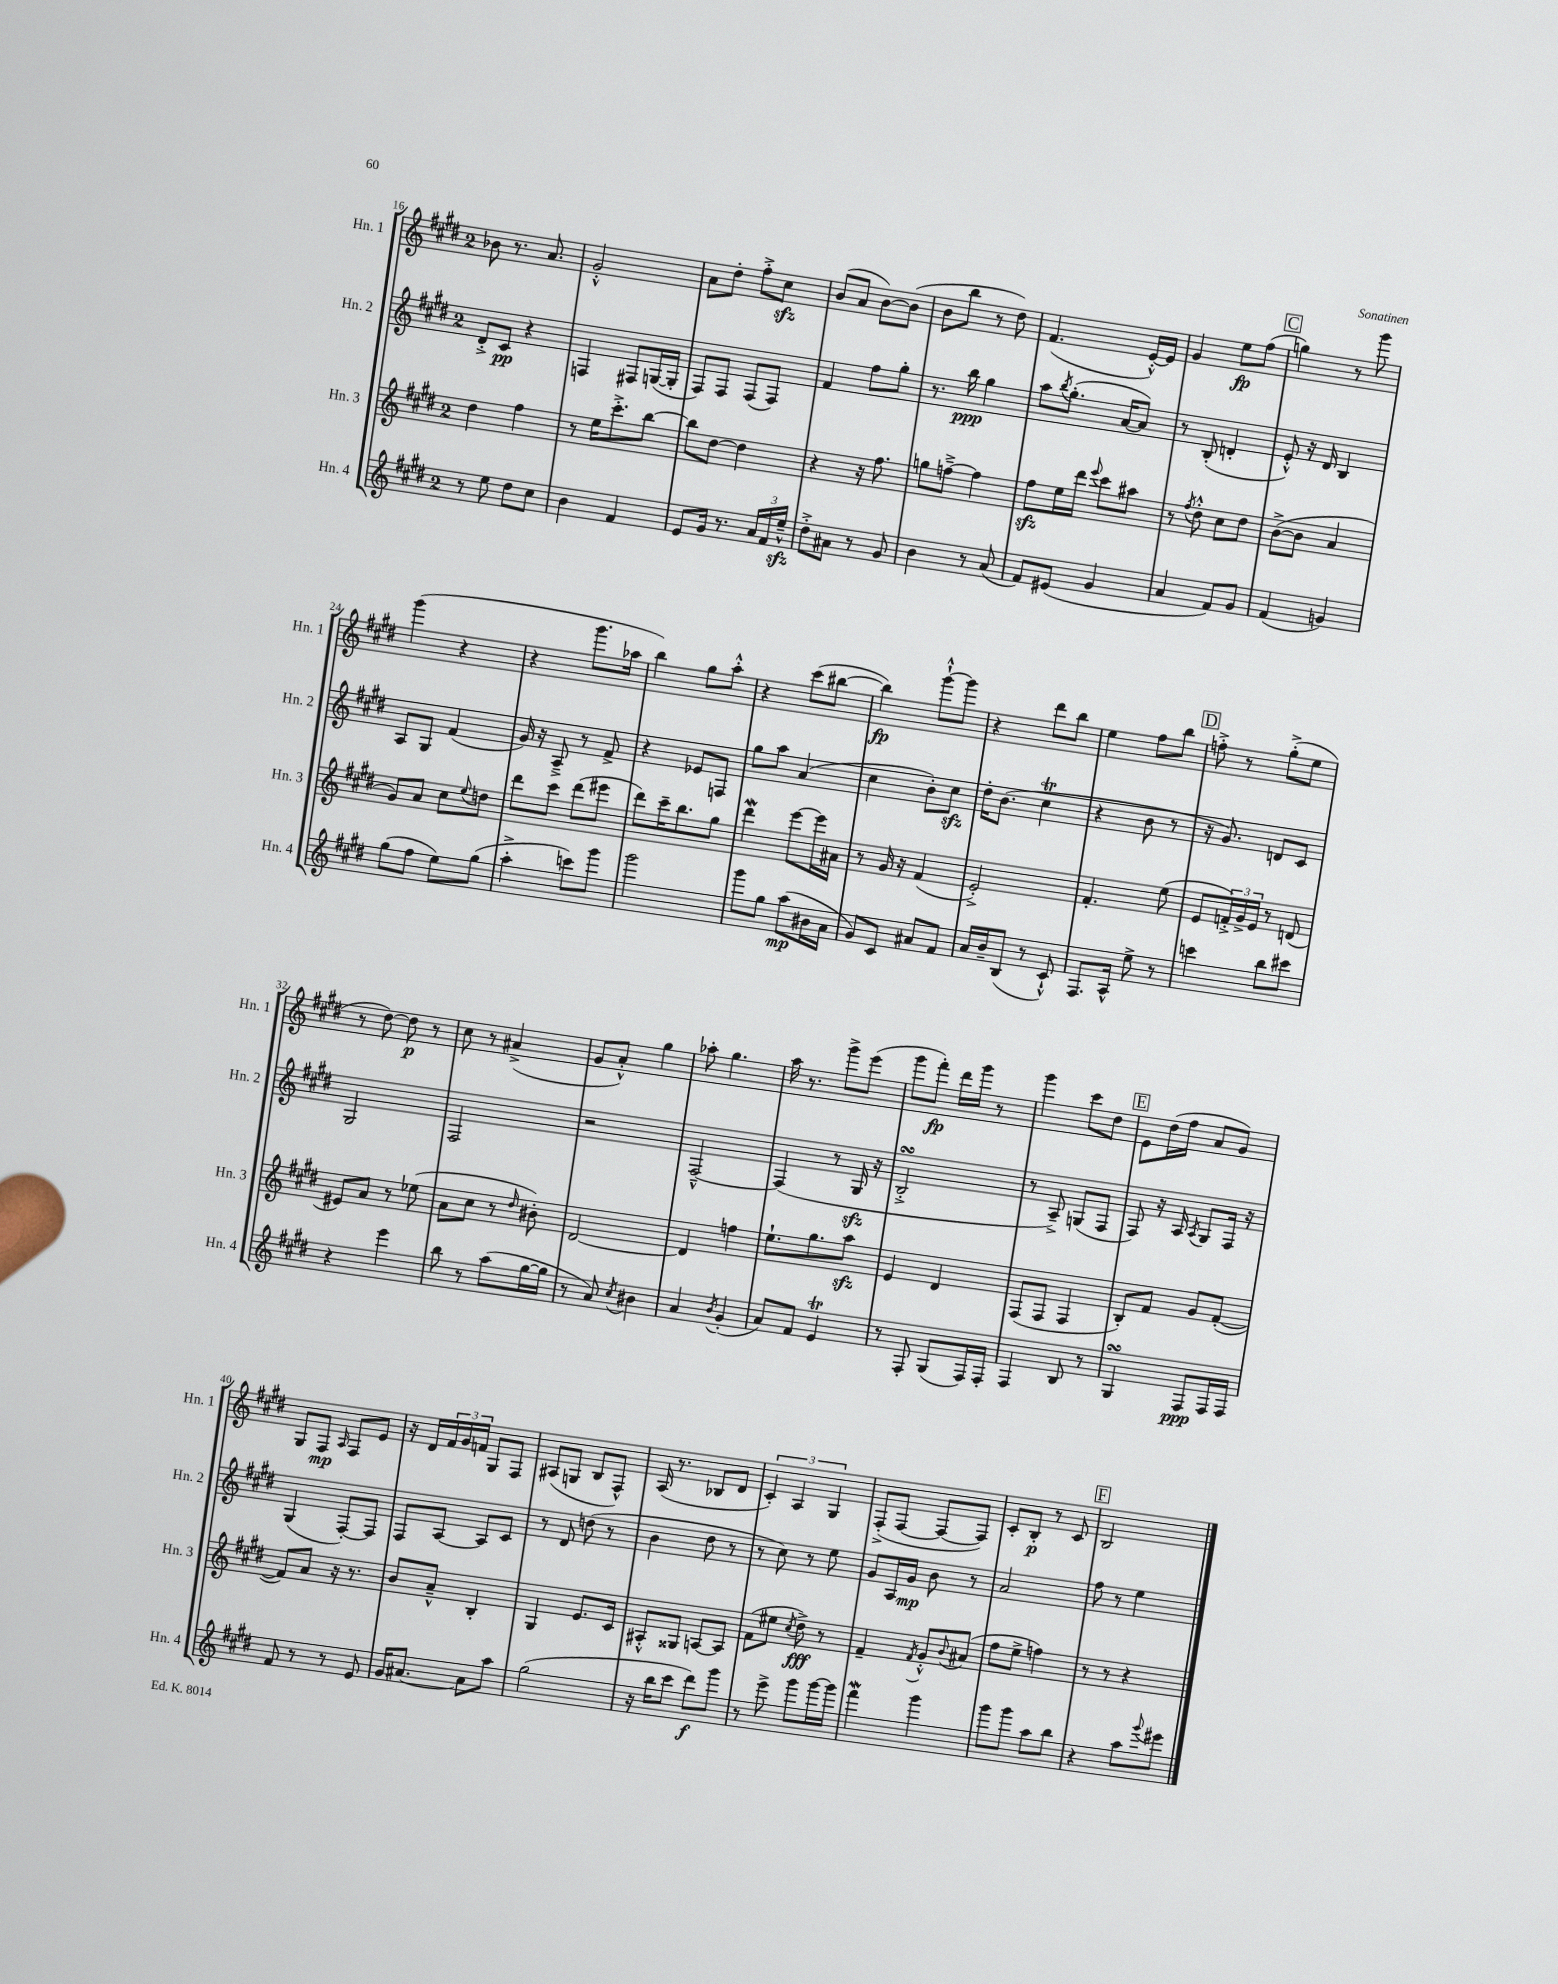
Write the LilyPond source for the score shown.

<<
\new StaffGroup <<
\new Staff = "s0" \with { instrumentName = "Hn. 1" shortInstrumentName = "Hn. 1" } {
    \clef treble \key e \major \once \override Staff.TimeSignature.style = #'single-digit \time 2/4
    bes'8 r8. a'8. |
    gis'2-.-^ |
    a'8 dis''8-. fis''8-.-> cis''8\sfz |
    b'8( a'8 b'8~) b'8( |
    b'8 b''8 r8 dis''8) |
    fis'4.( e'16~-.-^) e'16 |
    gis'4 e''8\fp fis''8( |
    \mark \markup { \box "C" } g''4) r8 gis'''8 |
    gis'''4( r4 |
    r4 gis'''8. aes''16 |
    b''4) gis''8 a''8-.-^ |
    r4 cis'''8( bis''8~ |
    bis''4\fp) gis'''8~-!-^ gis'''8 |
    r4 dis'''8 b''8 |
    e''4 fis''8 b''8 |
    \mark \markup { \box "D" } f''8-.-> r8 gis''8-.->( e''8 |
    r8 dis''8~) dis''8\p r8 |
    cis''8 r8 ais'4->( |
    gis'8 a'8-.-^) gis''4 |
    aes''8-. gis''4. |
    a''16 r8. gis'''8-> e'''8( |
    gis'''8 fis'''8-.\fp) dis'''16 gis'''16 r8 |
    gis'''4 cis'''8 dis''8 |
    \mark \markup { \box "E" } e'8 dis''16( fis''16 a'8 gis'8) |
    gis8 fis8\mp \grace { a16 } fis8 e'8 |
    r16 dis'16 \tuplet 3/2 { fis'16 gis'16 f'16 } gis8 fis8 |
    ais8( g8 b8 fis8-^) |
    a16( r8. bes8 dis'8 |
    \tuplet 3/2 { cis'4-.) a4 gis4 } |
    fis8-.->( fis8~ fis8~ fis8) |
    cis'8-. b8-.\p r8 cis'8 |
    \mark \markup { \box "F" } b2 \bar "|." |
}
\new Staff = "s1" \with { instrumentName = "Hn. 2" shortInstrumentName = "Hn. 2" } {
    \clef treble \key e \major \once \override Staff.TimeSignature.style = #'single-digit \time 2/4
    dis'8-.-> cis'8\pp r4 |
    f4 fis8 g16~( g16-. |
    fis8) fis8 fis8( fis8) |
    fis'4 fis''8 gis''8-. |
    r8. b''16\ppp gis''4 |
    a''8 \acciaccatura { b''8 } gis''8.-.( a'16~ a'8) |
    r8 b8-.( d'4-. |
    \mark \markup { \box "C" } e'8-.-^) r16 dis'16 b4 |
    a8 gis8 fis'4( |
    gis'16) r16 a8---> r8 fis'8-> |
    r4 ees'8 f8 |
    gis''8 a''8 a'4( |
    cis''4 b'8-.) cis''8\sfz |
    dis''16-. b'8.( cis''4\trill |
    r4 b'8 r8 |
    \mark \markup { \box "D" } r16 gis'8.) d'8 cis'8 |
    gis2 |
    fis2 |
    r2 |
    fis2~---^ |
    fis4( r8 gis16\sfz r16 |
    b2-.->\turn |
    r8 a8--->) g8( fis8 |
    \mark \markup { \box "E" } fis8) r16 a16 \acciaccatura { a8 } gis8 fis16 r16 |
    gis4( fis8~-.) fis8 |
    fis8 a8~ a8 cis'8 |
    r8 dis'8 d''8( r8 |
    b'4 dis''8 r8 |
    r8 cis''8) r8 e''8 |
    gis'8 a16 gis'16\mp b'8 r8 |
    a'2 |
    \mark \markup { \box "F" } fis''8 r8 e''4 \bar "|." |
}
\new Staff = "s2" \with { instrumentName = "Hn. 3" shortInstrumentName = "Hn. 3" } {
    \clef treble \key e \major \once \override Staff.TimeSignature.style = #'single-digit \time 2/4
    dis''4 fis''4 |
    r8 e''16 cis'''8.-.-> b''8~ |
    b''8 dis''8~ dis''4 |
    r4 r16 fis''8. |
    g''8 f''8~---> f''4 |
    fis''8\sfz e''16 dis'''16 \appoggiatura { e'''8 } cis'''8 ais''8 |
    r8 \acciaccatura { fis''8 } dis''8-.-^ cis''8 dis''8 |
    \mark \markup { \box "C" } b'8~->( b'8 a'4 |
    gis'8) a'8 cis''8 \appoggiatura { e''8 } d''8 |
    dis'''8 cis'''8 dis'''8( eis'''8 |
    dis'''8) cis'''16-- b''8. gis''8 |
    dis'''4\mordent e'''8~ e'''16 ais'16 |
    r8 gis'16 r16 fis'4( |
    e'2-.->) |
    fis'4.-. e''8( |
    \mark \markup { \box "D" } e'8 \tuplet 3/2 { f'16-.->) gis'16-> e'16 } r8 d'8( |
    eis'8) a'8 r8 ees''8( |
    a'8 cis''8 r8 \grace { dis''16 } bis'8-.) |
    dis'2~ |
    dis'4 f''4 |
    e''8.-! gis''8. a''8\sfz |
    e'4 dis'4 |
    fis8( fis8 fis4 |
    \mark \markup { \box "E" } b8-.) fis'8 gis'8 fis'8~-.( |
    fis'8) a'8 r16 r8. |
    b'8 a'8---^ b4-. |
    gis4 e'8. cis'16 |
    ais8-.-^ gisis8 a8~ a8 |
    fis'8( eis''8 \acciaccatura { cis''8 } dis''8->\fff) r8 |
    fis'4-- \acciaccatura { fis'8 } gis'8-.-^ \appoggiatura { b'8 } ais'8( |
    fis''8 e''8-> f''4) |
    \mark \markup { \box "F" } r8 r8 r4 \bar "|." |
}
\new Staff = "s3" \with { instrumentName = "Hn. 4" shortInstrumentName = "Hn. 4" } {
    \clef treble \key e \major \once \override Staff.TimeSignature.style = #'single-digit \time 2/4
    r8 e''8 dis''8 cis''8 |
    b'4 fis'4 |
    e'8 gis'16 r8. \tuplet 3/2 { a'16 fis'16 e''16---^\sfz } |
    dis''8-.-> ais'8 r8 gis'8 |
    b'4 r8 a'8( |
    fis'8) eis'8( gis'4 |
    a'4 fis'8) gis'8 |
    \mark \markup { \box "C" } fis'4( g'4) |
    gis''8( fis''8 e''8) gis''8( |
    a''4-.-> c'''8) gis'''8 |
    gis'''2 |
    gis'''8 gis''8 a''8\mp( bis'16 a'16 |
    gis'8) cis'8 ais'8 fis'8 |
    a'16 b'16-- b8( r8 cis'8-!-^) |
    fis8. a16-^ e''8-> r8 |
    \mark \markup { \box "D" } c'''4 b''8 cis'''8 |
    r4 e'''4 |
    b''8 r8 a''8( gis''16~ gis''16 |
    r8 a'8) \acciaccatura { cis''8 } bis'4 |
    a'4 \acciaccatura { b'8 } gis'4-.( |
    a'8) fis'8 e'4\trill |
    r8 fis8-. gis8( fis16) fis16-. |
    fis4 b8 r8 |
    \mark \markup { \box "E" } gis4\turn fis8\ppp fis16 fis16 |
    fis'8 r8 r8 e'8 |
    gis'16 ais'8.~ ais'8 a''8 |
    gis''2( |
    r16 b''16 cis'''8 dis'''8\f) gis'''8 |
    r8 e'''8-> gis'''8 gis'''16~ gis'''16 |
    fis'''4\mordent gis'''4 |
    gis'''8 gis'''8 a''8 b''8 |
    \mark \markup { \box "F" } r4 a''8 \appoggiatura { gis'''8 } eis'''8 \bar "|." |
}
>>
>>
\layout { \context { \Score currentBarNumber = #16 } }
